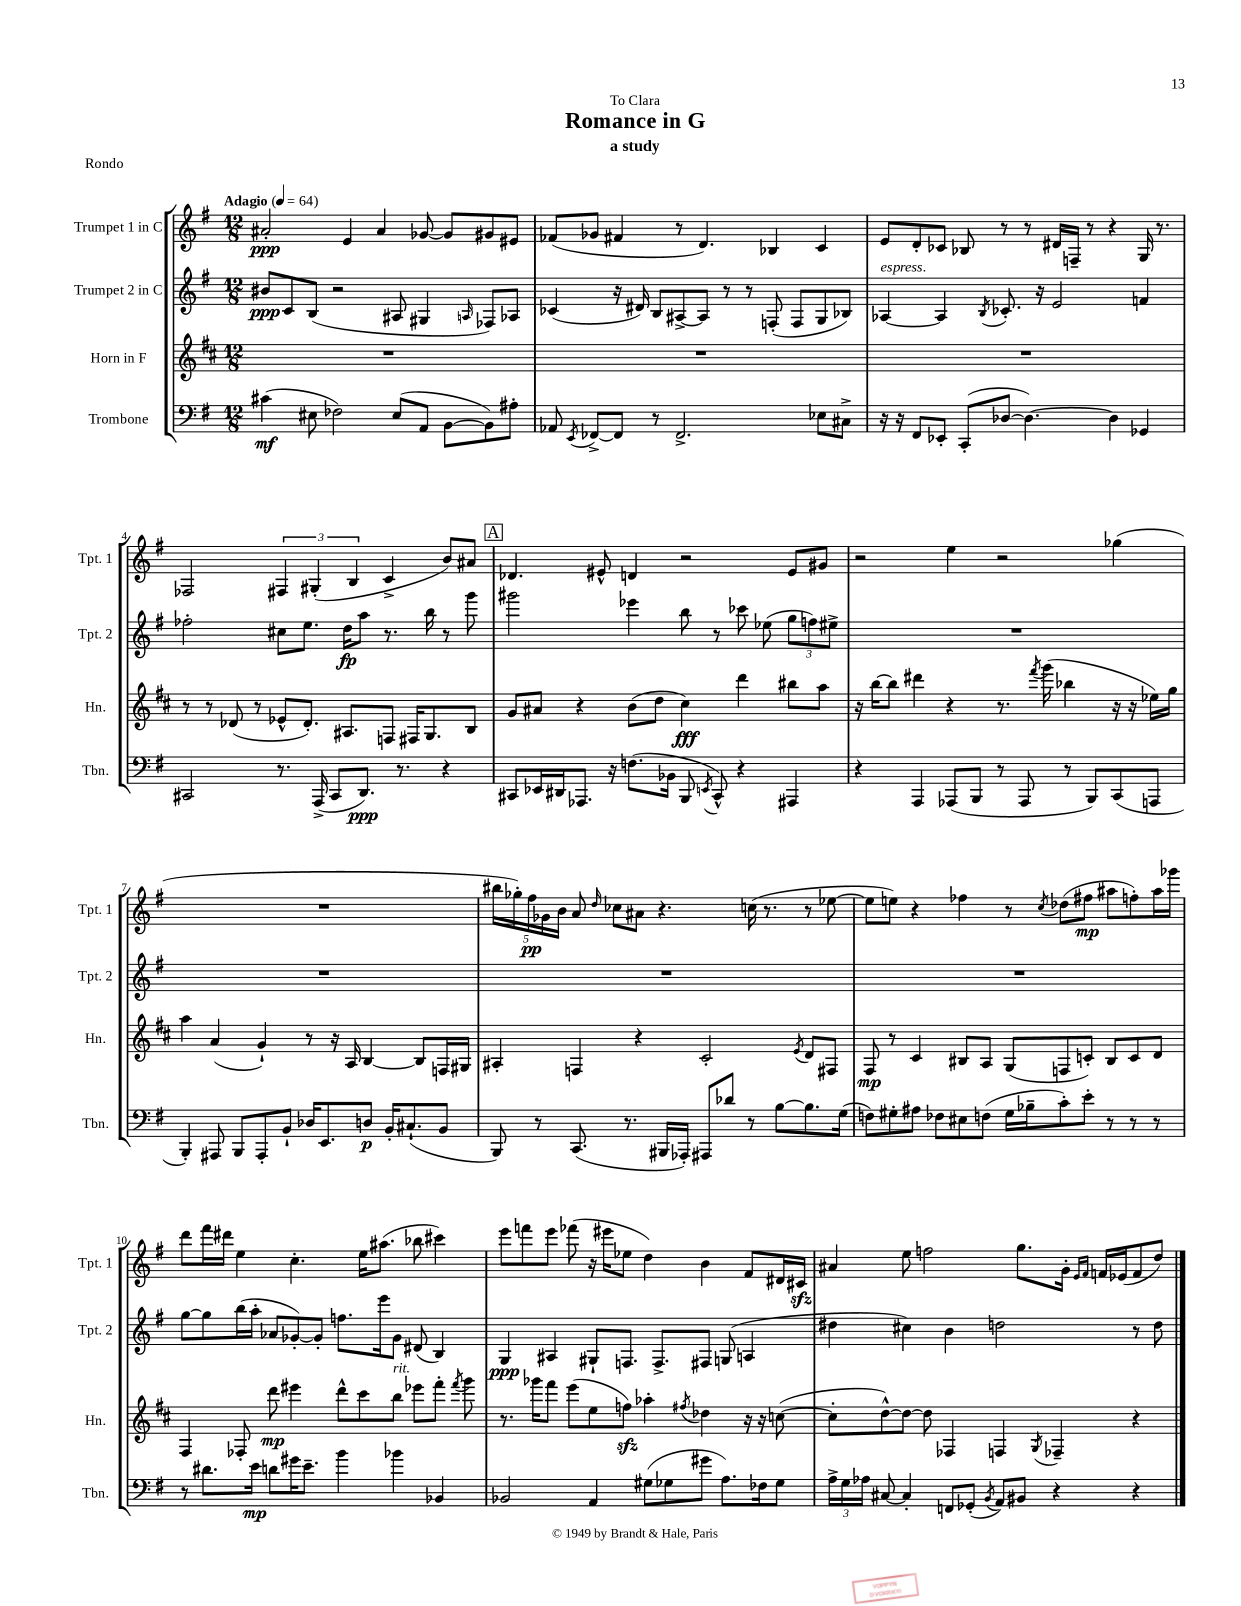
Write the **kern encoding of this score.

**kern	**kern	**kern	**kern
*staff4	*staff3	*staff2	*staff1
*clefF4	*clefG2	*clefG2	*clefG2
*k[f#]	*k[f#c#]	*k[f#]	*k[f#]
*M12/8	*M12/8	*M12/8	*M12/8
*MM64	*MM64	*MM64	*MM64
(4c#	1.r	8b#	2a#'
.	.	8c	.
8E#	.	(8B	.
2F-)	.	2r	.
.	.	.	4e
.	.	.	4a#
(8E#	.	8A#	.
8AA	.	4G#	[8g-
[8BB	.	.	8g-]
.	.	16qqA	.
8BB])	.	8F-)	8g#
8A#'	.	8A-	8e#
=	=	=	=
8AA-	1.r	(4c-	(8f-
8qEE	.	.	.
[8FF-^	.	.	8g-
8FF-]	.	16r	4f#
.	.	16d#)	.
8r	.	8B	.
2.FF-^	.	[8A#^	8r
.	.	8A#]	4.d)
.	.	8r	.
.	.	8r	.
.	.	(8F'	4B-
.	.	8F	.
8E-	.	8G	4c
8C#^	.	8B-)	.
=	=	=	=
16r	1.r	[4A-	8e
16r	.	.	.
8FF#	.	.	8d'
8EE-'	.	4A-]	8c-
(8CC'	.	.	8B-
.	.	8qB	.
[8D-	.	8.c-'	8r
4.D-_)	.	.	8r
.	.	16r	.
.	.	2e	16d#
.	.	.	16F~
.	.	.	8r
4D-]	.	.	4r
4GG-	.	4f	16G
.	.	.	8.r
=	=	=	=
2CC#	8r	2ff-'	2F-
.	8r	.	.
.	(8d-	.	.
.	8r	.	.
8.r	8e-^^	8cc#	6F#
.	8.d-')	8.ee	.
.	.	.	(6G#'
(16AAA^	.	.	.
8CC#	.	.	.
.	8.A#	16dd	.
.	.	.	6B
8.DD)	.	8aa	.
.	8F	8.r	4c^
8.r	.	.	.
.	16F#	.	.
.	8.G	16bb	.
4r	.	8r	8b)
.	8B	8ggg	8a#
=	=	=	=
8CC#	8g	2ggg#	4.d-
16EE-	8a#	.	.
16DD#	.	.	.
8.AAA-	4r	.	.
.	.	.	8e#^^
16r	.	.	.
(8.F	(8b	4eee-	4d
.	8dd	.	.
16BB-	.	.	.
8BBB	4cc#)	8bb	2r
8qEE	.	.	.
8CC#^^)	.	8r	.
4r	4ddd	8ccc-	.
.	.	(8ee-	.
4AAA#	8bb#	12gg	8e#
.	.	12ff)	.
.	8aa	.	8g#
.	.	12ee#^	.
=	=	=	=
4r	16r	1.r	2r
.	[16bb	.	.
.	8bb]	.	.
4AAA	4ddd#	.	.
(8AAA-	4r	.	4ee
8BBB	.	.	.
8r	8.r	.	2r
8AAA-	.	.	.
.	8qfff#	.	.
.	(16ggg	.	.
8r	4bb-	.	.
8BBB)	.	.	.
(8CC	16r	.	(4gg-
.	16r	.	.
8AAA	16ee-)	.	.
.	16gg	.	.
=	=	=	=
4BBB')	4aa	1.r	1.r
8AAA#	(4a	.	.
8BBB	.	.	.
8AAA#'	4g`)	.	.
8BB`	.	.	.
16D-	8r	.	.
8.EE	.	.	.
.	16r	.	.
.	16A	.	.
8D	[4B	.	.
16BB'	.	.	.
(8.C#`	.	.	.
.	8B]	.	.
8BB	16F	.	.
.	16G#	.	.
=	=	=	=
8BBB)	4A#'	1.r	20bb#
.	.	.	20gg-')
.	.	.	20ff#
8r	.	.	.
.	.	.	20g-
.	.	.	20b
(8.CC	4F	.	8a
.	.	.	16qqdd
.	.	.	8cc-
8.r	.	.	.
.	4r	.	8a#
16BBB#	.	.	4.r
16AAA-')	.	.	.
8AAA#	2c#'	.	.
8d-	.	.	.
8r	.	.	(16cc
.	.	.	8.r
[8B	.	.	.
.	8qe	.	.
8.B]	8d	.	8r
.	8F#	.	[8ee-
(16G	.	.	.
=	=	=	=
8F)	8F#	1.r	8ee-]
8G#'	8r	.	8ee)
8A#	4c#	.	4r
8F-	.	.	.
8E#	8B#	.	4ff-
(8F	8A	.	.
16G#	(8G	.	8r
16B-~	.	.	.
.	.	.	8qcc
8c')	8F	.	(8dd-
8e'	8c')	.	8ff#
8r	8B#	.	8aa#
8r	8c	.	8ff')
8r	8d	.	16aa#
.	.	.	16ggg-
=	=	=	=
8r	4F#	[8gg	8ddd
8.d#	.	8gg]	16fff#
.	.	.	16ddd#
.	8F-'	(16bb	4ee
16e	.	16aa'	.
8d	8ddd	8a-	.
16g#	4eee#	[8g-')	4.cc'
8.e~	.	.	.
.	.	8g-']	.
4b	8ddd^^	8.ff	.
.	8ccc#	.	16ee
.	.	16eee	(8.aa#
4b-	8bb	8g-	.
.	8eee-	(8d#	8bb-
4BB-	8fff#'	4B)	4ccc#)
.	8qfff#	.	.
.	8ggg	.	.
=	=	=	=
2BB-	8.r	4G	8eee
.	.	.	8fff
.	16ggg-	.	.
.	8fff#	4A#	8eee
.	(8eee	.	(8fff-
4AA	8ee	8G#`	16r
.	.	.	16eee#
.	8ff)	8.F	8ee-
(8G#	4aa-'	.	4dd)
.	.	8.F^	.
8G-	.	.	.
.	8qff#	.	.
8g#	4dd-	8F#	4b
8.A)	.	(8G	.
.	16r	4A	8f#
16F-	16r	.	.
8G-	([8cc	.	16d#
.	.	.	16c#
=	=	=	=
24A^	8cc']	4dd#	4a#
24G	.	.	.
24A-	.	.	.
[8C#	[8dd^^)	.	.
4C#']	8dd_	4cc#)	8ee
.	8dd]	.	2ff
8FF	4F-	4b	.
(8GG-'	.	.	.
8qBB	.	.	.
8AA)	4F	2dd	.
8BB#	.	.	8.gg
.	8qG	.	.
4r	4F-~	.	.
.	.	.	16g'
.	.	.	16qqe
.	.	.	16qqf#
.	.	.	16f
.	.	.	(16e-
4r	4r	8r	8f
.	.	8dd	8dd)
==	==	==	==
*-	*-	*-	*-
